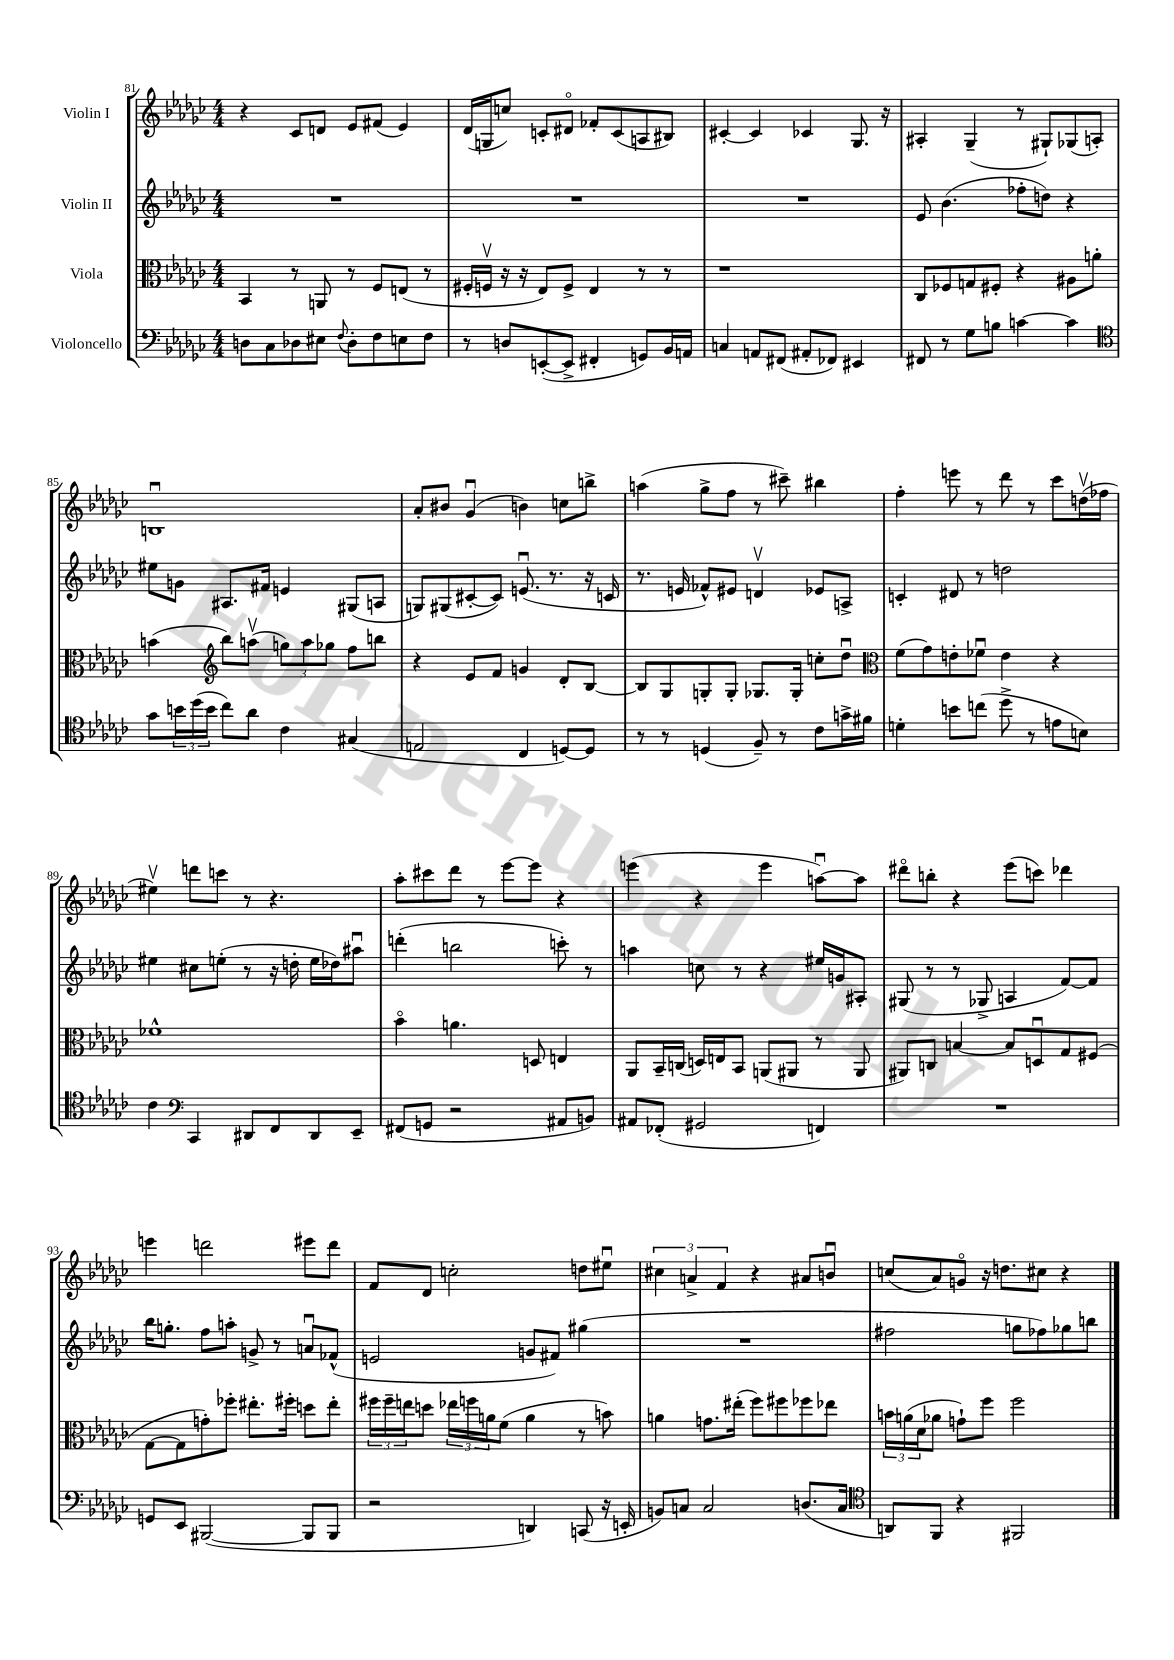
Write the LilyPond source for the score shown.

<<
\new StaffGroup <<
\new Staff = "s0" \with { instrumentName = "Violin I" } {
    \clef treble \key ges \major \numericTimeSignature \time 4/4
    r4 ces'8 d'8 ees'8 fis'8( ees'4) |
    des'16( g16 c''8) c'8-. dis'8\flageolet fes'8-. c'8( a8 bis8) |
    cis'4~-. cis'4 ces'4 ges8. r16 |
    ais4-. ges4--( r8 gis8-!) ges8( a8-.) |
    b1\downbow |
    aes'8-. bis'8 ges'4\downbow( b'4) c''8 b''8-> |
    a''4( ges''8-> f''8 r8 cis'''8--) bis''4 |
    f''4-. e'''8 r8 des'''8 r8 ces'''8 d''16\upbow( fes''16 |
    eis''4\upbow) d'''8 c'''8 r8 r4. |
    aes''8-. cis'''8 des'''8 r8 ees'''8~ ees'''8 r4 |
    e'''4( r4 e'''4 a''8~\downbow) a''8 |
    dis'''8\flageolet b''8-. r4 ees'''8( c'''8) des'''4 |
    e'''4 d'''2 eis'''8 d'''8 |
    f'8 des'8 c''2-. d''8 eis''8\downbow |
    \tuplet 3/2 { cis''4 a'4-> f'4 } r4 ais'8 b'8\downbow |
    c''8( aes'8) g'8\flageolet r16 d''8. cis''8 r4 \bar "|." |
}
\new Staff = "s1" \with { instrumentName = "Violin II" } {
    \clef treble \key ges \major \numericTimeSignature \time 4/4
    R1 |
    R1 |
    R1 |
    ees'8 bes'4.( fes''8-. d''8) r4 |
    eis''8 g'8 ais8. fis'16 e'4 gis8( a8 |
    g8) gis8( cis'8~-. cis'8) e'8.\downbow( r8. r16 c'16 |
    r8. e'16 fes'8-^) eis'8 d'4\upbow ees'8 a8-> |
    c'4-. dis'8 r8 d''2 |
    eis''4 cis''8 e''8-.( r8 r16 d''16-. e''16 des''16) ais''8\downbow |
    d'''4-.( b''2 c'''8-.) r8 |
    a''4 c''8 r8 r4 eis''16 g'16 ais8-. |
    gis8( r8 r8 ges8-> a4 f'8~) f'8 |
    bes''16 g''8.-. f''8 a''8-. g'8-> r8 a'8\downbow fes'8-^( |
    e'2 g'8 fis'8) gis''4( |
    R1 |
    fis''2 g''8 fes''8) ges''8 b''8 \bar "|." |
}
\new Staff = "s2" \with { instrumentName = "Viola" } {
    \clef alto \key ges \major \numericTimeSignature \time 4/4
    bes,4 r8 a,8 r8 f8 e8( r8 |
    fis16-. f16\upbow r16 r16 ees8) f8-> ees4 r8 r8 |
    r1 |
    ces8 fes8 g8 fis8-. r4 ais8 a'8-. |
    b'4( \clef treble bes''8) a''8\upbow( \tuplet 3/2 { g''8) a''8 ges''8 } f''8 b''8 |
    r4 ees'8 f'8 g'4 des'8-. bes8~ |
    bes8 ges8 g8-. g8-. ges8. ges16-. c''8-. des''8\downbow |
    \clef alto f'8( ges'8) e'8-. fes'8\downbow e'4 r4 |
    fes'1-^ |
    bes'4\flageolet a'4. d8 e4 |
    aes,8 bes,16-- c16( d16) e16 bes,8 a,8( ais,8 r8 ais,8 |
    ais,8) c8 b4~ b8 d8\downbow ges8 fis8( |
    ges8~ ges8 g'8-.) fes''8-. eis''8.-. fis''16-. d''8 eis''8-. |
    \tuplet 3/2 { fis''16 fis''16-- e''16 } d''8 \tuplet 3/2 { ees''16 f''16 a'16 } f'8( a'4 r8 b'8) |
    a'4 g'8. eis''16-.( f''8) fis''8 fes''8 ees''8 |
    \tuplet 3/2 { b'16 a'16( des'16 } aes'8 g'8-!) f''8 f''2 \bar "|." |
}
\new Staff = "s3" \with { instrumentName = "Violoncello" } {
    \clef bass \key ges \major \numericTimeSignature \time 4/4
    d8 ces8 des8 eis8 \appoggiatura { f8 } des8-. f8 e8 f8 |
    r8 d8 e,8~-.( e,8-> fis,4-. g,8) bes,16 a,16 |
    c4 a,8 fis,8( ais,8-. fes,8) eis,4 |
    fis,8 r8 ges8 b8 c'4~ c'4 |
    \clef tenor ges'8 \tuplet 3/2 { b'16 des''16( b'16 } ces''8) aes'8 ces'4 gis4( |
    e2 ces4 d8~) d8 |
    r8 r8 d4( f8--) r8 ces'8 g'16-> fis'16 |
    d'4-. b'8 c''8( des''8-> r8 e'8 b8) |
    ces'4 \clef bass ces,4 dis,8 f,8 dis,8 ees,8-- |
    fis,8( g,8 r2 ais,8 b,8) |
    ais,8 fes,8-.( gis,2 f,4) |
    R1 |
    g,8 ees,8 bis,,2~( bis,,8 bis,,8 |
    r2 d,4) c,8( r16 e,16-. |
    b,8) c8 c2 d8.( c16 |
    \clef tenor a,8) f,8 r4 fis,2 \bar "|." |
}
>>
>>
\layout { \context { \Score currentBarNumber = #81 } }
